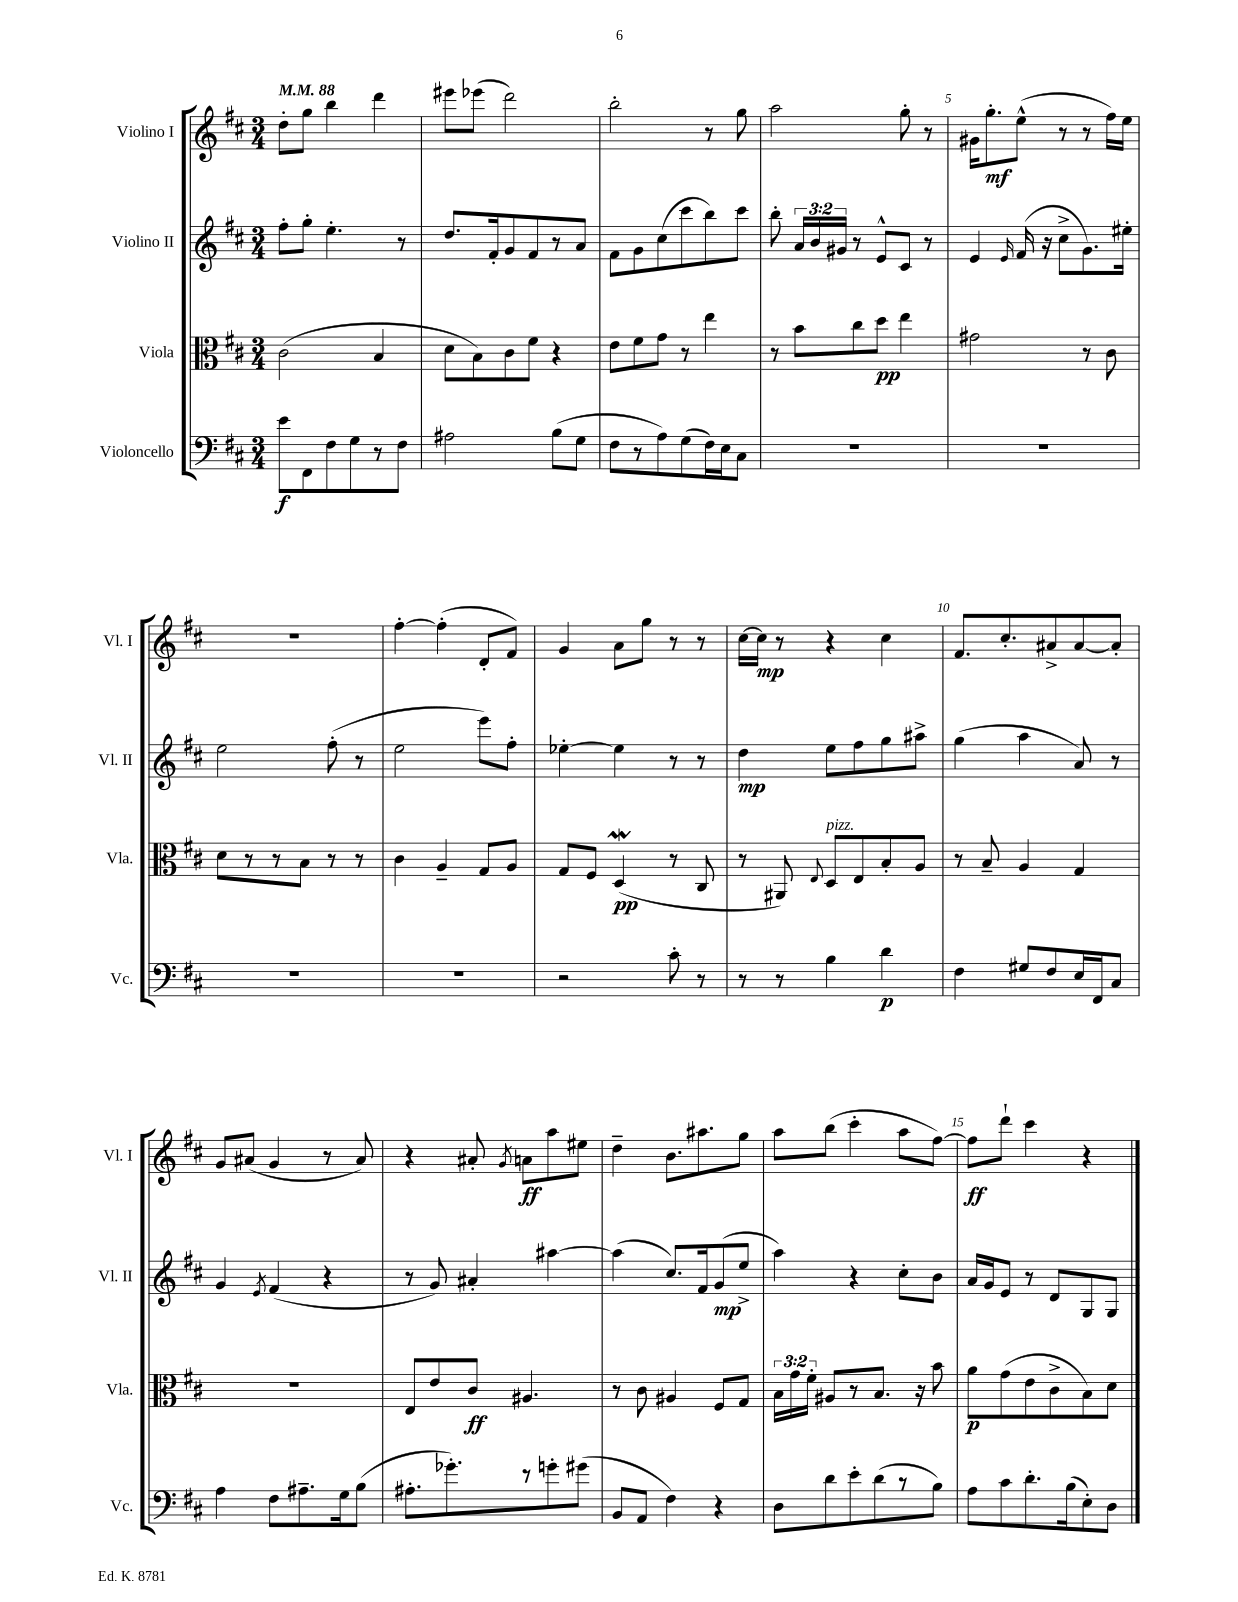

**kern	**kern	**kern	**kern
*staff4	*staff3	*staff2	*staff1
*clefF4	*clefC3	*clefG2	*clefG2
*k[f#c#]	*k[f#c#]	*k[f#c#]	*k[f#c#]
*M3/4	*M3/4	*M3/4	*M3/4
*MM88	*MM88	*MM88	*MM88
8e	(2c#	8ff#'	8dd'
8FF#	.	8gg'	8gg
8F#	.	4.ee'	4bb
8G	.	.	.
8r	4B	.	4ddd
8F#	.	8r	.
=	=	=	=
2A#	8d	8.dd	8eee#
.	8B)	.	(8eee-
.	.	16f#'	.
.	8c#	8g	2ddd)
.	8f#	8f#	.
(8B	4r	8r	.
8G	.	8a	.
=	=	=	=
8F#	8e	8f#	2bb'
8r	8f#	8g	.
8A)	8g	(8cc#	.
(8G	8r	8ccc#	.
16F#)	4ee	8bb)	8r
16E	.	.	.
8C#	.	8ccc#	8gg
=	=	=	=
2.r	8r	8bb'	2aa
.	8b	24a	.
.	.	24b	.
.	.	24g#	.
.	8cc#	8r	.
.	8dd	8e^^	.
.	4ee	8c#	8gg'
.	.	8r	8r
=	=	=	=
2.r	2g#	4e	16g#
.	.	.	8.gg'
.	.	16qqe	.
.	.	(16f#	(8ee^^
.	.	16r	.
.	.	8cc#^	8r
.	8r	8.g)	8r
.	8c#	.	16ff#)
.	.	16ee#'	16ee
=	=	=	=
2.r	8d	2ee	2.r
.	8r	.	.
.	8r	.	.
.	8B	.	.
.	8r	(8ff#'	.
.	8r	8r	.
=	=	=	=
2.r	4c#	2ee	[4ff#'
.	4A~	.	(4ff#']
.	8G	8eee)	8d'
.	8A	8ff#'	8f#)
=	=	=	=
2r	8G	[4ee-'	4g
.	8F#	.	.
.	(4D	4ee-]	8a
.	.	.	8gg
8c#'	8r	8r	8r
8r	8C#	8r	8r
=	=	=	=
8r	8r	4dd	[16cc#
.	.	.	16cc#]
8r	8AA#)	.	8r
.	8qqE	.	.
4B	8D	8ee	4r
.	8E	8ff#	.
4d	8B'	8gg	4cc#
.	8A	8aa#^	.
=	=	=	=
4F#	8r	(4gg	8.f#
.	8B~	.	.
.	.	.	8.cc#'
8G#	4A	4aa	.
8F#	.	.	8a#^
16E	4G	8a)	[8a#
16FF#	.	.	.
8C#	.	8r	8a#']
=	=	=	=
4A	2.r	4g	8g
.	.	.	(8a#
.	.	8qe	.
8F#	.	(4f#	4g
8.A#~	.	.	.
.	.	4r	8r
16G	.	.	.
(8B	.	.	8a#)
=	=	=	=
8.A#'	8E	8r	4r
.	8e	8g)	.
8.g-')	.	.	.
.	8c#	4a#'	8a#'
.	.	.	8qg
8r	4.A#	.	8a
8g'	.	[4aa#	8aa
(8g#	.	.	8ee#
=	=	=	=
8BB	8r	(4aa#]	4dd~
8AA	8c#	.	.
4F#)	4A#	8.cc#)	8.b
.	.	16f#	8.aa#
4r	8F#	(8g	.
.	8G	8ee^	8gg
=	=	=	=
8D	24B	4aa)	8aa
.	24g	.	.
.	24f#'	.	.
8d	8A#	.	(8bb
8e'	8r	4r	4ccc#'
(8d	8.B	.	.
8r	.	8cc#'	8aa
.	16r	.	.
8B)	8b	8b	[8ff#)
=	=	=	=
8A	8a	16a	8ff#]
.	.	16g	.
8c#	(8g	8e	8ddd`
8.d'	8e	8r	4ccc#
.	8c#^	8d	.
(16B	.	.	.
8E')	8B)	8G	4r
8D	8d	8G	.
==	==	==	==
*-	*-	*-	*-
